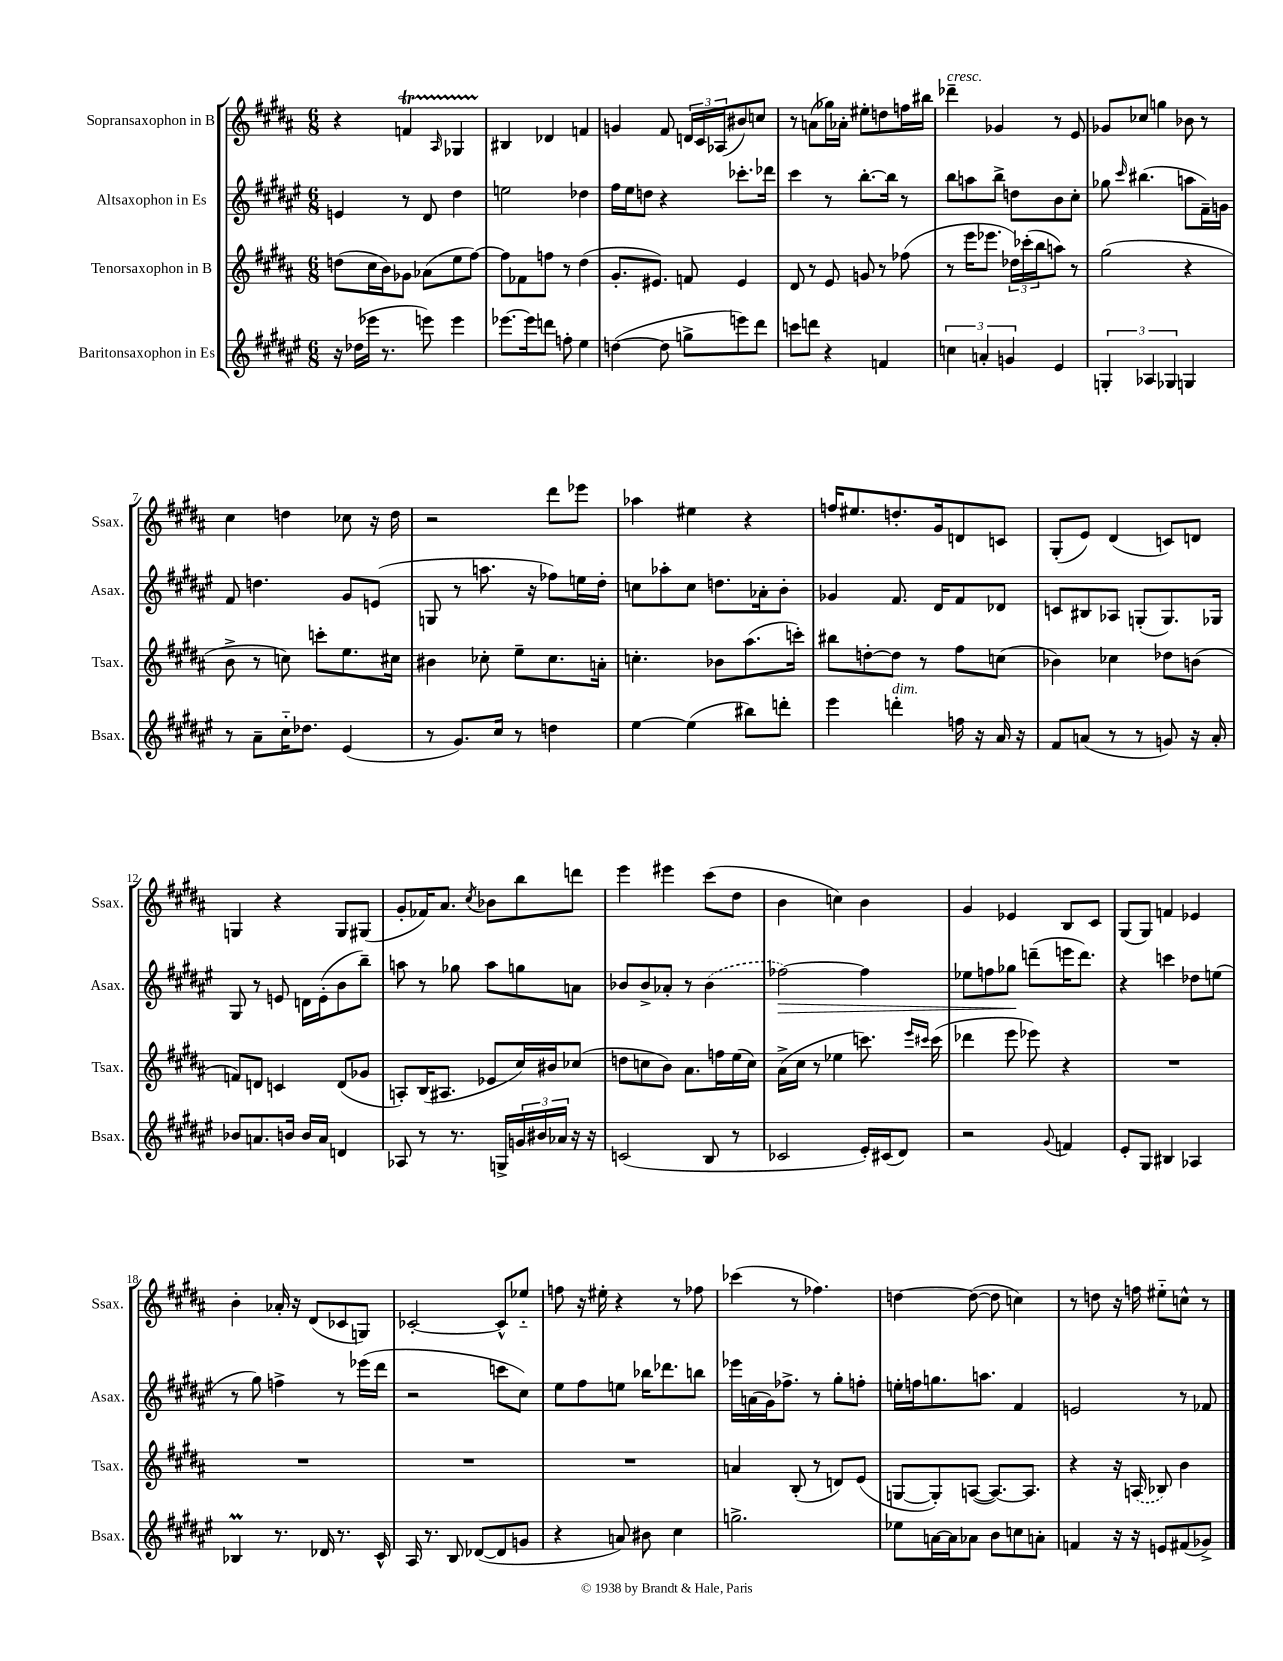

**kern	**kern	**kern	**kern
*staff4	*staff3	*staff2	*staff1
*clefG2	*clefG2	*clefG2	*clefG2
*k[f#c#g#d#a#e#]	*k[f#c#g#d#a#]	*k[f#c#g#d#a#e#]	*k[f#c#g#d#a#]
*M6/8	*M6/8	*M6/8	*M6/8
16r	(8dd	4e	4r
(16dd-	.	.	.
16eee-	16cc#	.	.
8.r	16b)	.	.
.	8g-	8r	4f
8eee)	(8a-	8d#	.
.	.	.	16qqA#
4eee	8ee	4dd#	4G-
.	[8ff#)	.	.
=	=	=	=
[8.eee-	8ff#]	2ee	4B#
.	8f-	.	.
16eee-]	.	.	.
8ddd	8ff	.	4d-
8ff'	8r	.	.
4ee#	(4dd#	4dd-	4f
=	=	=	=
([4dd	8.g#'	16ff#	4g
.	.	16ee#	.
.	.	8dd	.
.	8.e#)	.	.
8dd]	.	4r	8f#
8gg^	8f	.	24d
.	.	.	24c#
.	.	.	(24A-
8eee)	4e#	8.ccc-'	8b#)
8ddd#	.	.	8cc
.	.	16ddd-	.
=	=	=	=
8ccc	8d#	4ccc#	8r
8ddd	8r	.	(8a
4r	8e	8r	16gg-)
.	.	.	16a-'
.	8g	[8.bb'	8ee#'
4f	8r	.	8dd
.	.	16bb]	.
.	(8ff-	8r	16ff
.	.	.	16bb#
=	=	=	=
6cc	8r	8bb	4ddd-~
.	16eee	8aa	.
6a'	.	.	.
.	8.eee-	.	.
.	.	8bb^	4g-
6g	.	.	.
.	24dd-)	8dd	.
.	(24ccc-'	.	.
.	24bb	.	.
4e#	8aa)	8b	8r
.	8r	8cc#'	8e
=	=	=	=
6G'	(2gg#	8gg-	8g-
.	.	16qqccc#	.
.	.	(4.bb#	8cc-
6A-	.	.	.
.	.	.	4gg
6G-	.	.	.
4G	4r	8aa	8b-
.	.	16f#~)	8r
.	.	16g	.
=	=	=	=
8r	8b^	8f#	4cc#
8a#~	8r	4.dd	.
16cc#'~	8cc)	.	4dd
8.dd-	.	.	.
.	8ccc'	.	.
(4e#	8.ee	8g#	8cc-
.	.	(8e	16r
.	16cc#	.	16dd
=	=	=	=
8r	4b#	8G	2r
8.g#)	.	8r	.
.	8cc-'	8.aa	.
16cc#	.	.	.
8r	8ee~	.	.
.	.	16r	.
4dd	8.cc-	8ff-)	8ddd#
.	.	16ee	8eee-
.	16a'	16dd#'	.
=	=	=	=
[4ee#	4.cc'	8cc	4aa-
.	.	8aa-'	.
(4ee#]	.	8cc	4ee#
.	8b-	8.dd	.
8bb#)	(8.aa#	.	4r
.	.	16a-'	.
8ddd'	.	8b'	.
.	16ccc')	.	.
=	=	=	=
4eee#	8bb#	4g-	16ff
.	.	.	8.ee#
.	[8dd'	.	.
4ddd'	8dd]	8.f#	8.dd'
.	8r	.	.
.	.	16d#	16g#
16ff	8ff#	8f#	8d
16r	.	.	.
16a#	(8cc	8d-	8c
16r	.	.	.
=	=	=	=
8f#	4b-)	8c	(8G#'
(8a	.	8B#	8e)
8r	4cc-	8A-	(4d#
8r	.	(8G'	.
8g)	8dd-	8.G)	8c)
16r	(8b	.	8d
16a'	.	16G-	.
=	=	=	=
8b-	8f)	8G#	4G
8.a	8d	8r	.
.	4c	8e	4r
16b	.	.	.
16b	.	16d	.
16a	.	(16e'	.
4d	(8d	8b	8G
.	8g-	8bb~)	(8G#
=	=	=	=
8A-	8A')	8aa	8g#'
8r	(16B	8r	16f-)
.	8.A#	.	8.a#
8.r	.	8gg-	.
.	.	.	8qcc#
.	8e-	8aa	8b-
16G^	.	.	.
24g	16cc#)	8gg	8bb
24b#	.	.	.
.	16b#	.	.
24a-	.	.	.
16r	(8cc-	8a	8ddd
16r	.	.	.
=	=	=	=
(2c	8dd	8b-	4eee
.	8cc	8b-^	.
.	8b)	8a-'	4eee#
.	8.a#	8r	.
8B	.	(4b-	(8ccc#
.	16ff	.	.
8r	(16ee	.	8dd#
.	16cc)	.	.
=	=	=	=
2c-	(16a#^	[2ff-)	4b
.	16cc#	.	.
.	8r	.	.
.	4ee-	.	4cc)
16e#')	8.ccc)	4ff-]	4b
(16c#	.	.	.
8d#)	.	.	.
.	16qqeee	.	.
.	16qqccc#	.	.
.	(16ccc#	.	.
=	=	=	=
2r	4ddd-	8ee-	4g#
.	.	8ff	.
.	8eee	8gg-	4e-
.	8eee-)	(8ddd~	.
8qqg#	.	.	.
4f	4r	16eee	8B
.	.	8.ddd)	.
.	.	.	8c#
=	=	=	=
8e#'	2.r	4r	(8G#
8G#	.	.	8G#)
4B#	.	4ccc	4f
4A-	.	8dd-	4e-
.	.	(8ee	.
=	=	=	=
4B-	2.r	8r	4b'
.	.	8gg#)	.
8.r	.	4ff^	16a-'
.	.	.	16r
.	.	.	(8d#
16d-	.	.	.
8.r	.	8r	8c-
.	.	(16eee-	8G)
16c#^^	.	16ddd#	.
=	=	=	=
16A#	2.r	2r	[2c-'
8.r	.	.	.
8B	.	.	.
([8d-	.	.	.
8d-]	.	8ccc	8c-^^]
8g	.	8cc#)	8ee-'~
=	=	=	=
4r	2.r	8ee#	8ff
.	.	8ff#	16r
.	.	.	16ee#'
8a)	.	8ee	4r
8b#	.	16bb-	.
.	.	8.ddd-	.
4cc#	.	.	8r
.	.	8bb	8ff-
=	=	=	=
2.gg^	4a	16eee-	(4ccc-
.	.	(16a	.
.	.	16g#)	.
.	.	8.ff-^	.
.	(8B'	.	8r
.	8r	8r	4.ff-)
.	8d)	8gg#'	.
.	(8e	8ff'	.
=	=	=	=
8ee-	[8G	16ee'	[4dd
.	.	16ff	.
[16a	8G'])	8.gg	.
16a]	.	.	.
8a-	([8A	.	(8dd_
.	.	8.aa	.
8b	8.A_)	.	8dd]
8cc	.	4f#	4cc)
.	8.A]	.	.
8a'	.	.	.
=	=	=	=
4f	4r	2e	8r
.	.	.	8dd
16r	16r	.	16r
16r	(16A	.	16ff
8e	8B-)	.	8ee#'~
(8f#	4b	8r	8cc^^
8g-^)	.	8f-	8r
==	==	==	==
*-	*-	*-	*-
